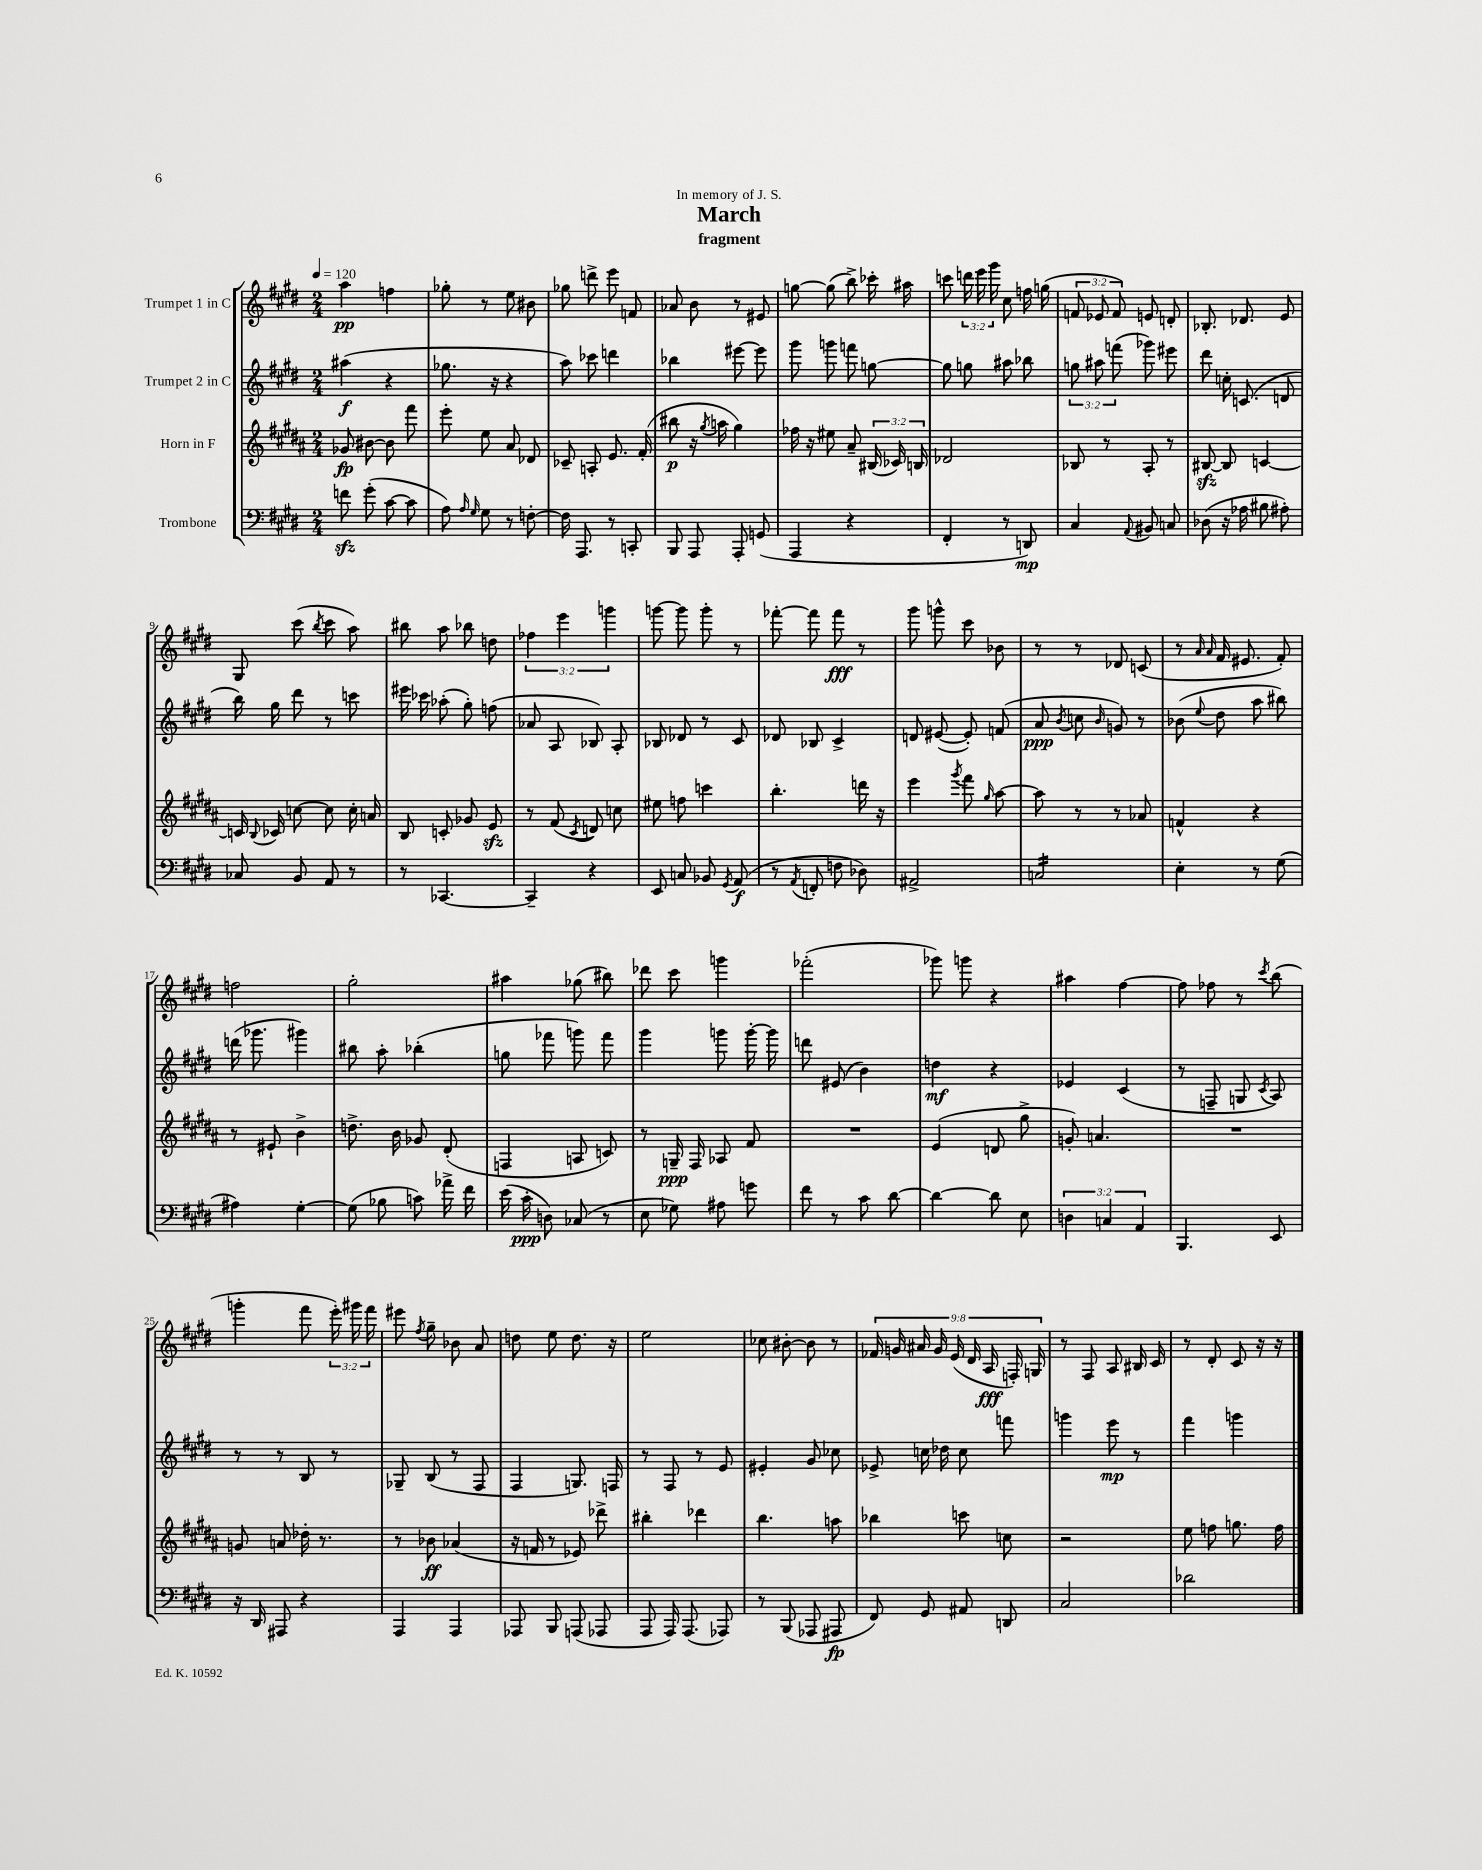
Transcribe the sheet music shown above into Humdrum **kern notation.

**kern	**dynam	**kern	**dynam	**kern	**dynam	**kern	**dynam
*part4	*part4	*part3	*part3	*part2	*part2	*part1	*part1
*staff4	*staff4	*staff3	*staff3	*staff2	*staff2	*staff1	*staff1
*I"Trombone	*	*I"Horn in F	*	*I"Trumpet 2 in C	*	*I"Trumpet 1 in C	*
*clefF4	*	*clefG2	*	*clefG2	*	*clefG2	*
*k[f#c#g#d#]	*	*k[f#c#g#d#a#]	*	*k[f#c#g#d#]	*	*k[f#c#g#d#]	*
*M2/4	*	*M2/4	*	*M2/4	*	*M2/4	*
*MM120	*	*MM120	*	*MM120	*	*MM120	*
=1	=1	=1	=1	=1	=1	=1	=1
8fnzz\	.	8g-X/	fp	(4aa#X\	f	4aa\	pp
(8g#'\	.	[8b#X\	.	.	.	.	.
[8c#\	.	8b#\]	.	4r	.	4ffn\	.
8c#\]	.	8fff#\	.	.	.	.	.
=2	=2	=2	=2	=2	=2	=2	=2
8A\)	.	8eee'\	.	8.gg-X\	.	8gg-X'\	.
16qqA/	.	.	.	.	.	.	.
16qqG#/	.	.	.	.	.	.	.
8G#\	.	8ee\	.	.	.	8r	.
.	.	.	.	16r	.	.	.
8r	.	8a#/	.	4r	.	8ee\	.
[8Fn'\	.	8d-X/	.	.	.	8b#X\	.
=3	=3	=3	=3	=3	=3	=3	=3
16F\]	.	8c-X~/	.	8aa\)	.	8gg-X\	.
8.AAA/	.	.	.	.	.	.	.
.	.	8An'/	.	8ccc-X\	.	8dddn^\	.
8r	.	8.e/	.	4dddn\	.	8eee\	.
8CCn'/	.	.	.	.	.	8fn/	.
.	.	(16f#'/	.	.	.	.	.
=4	=4	=4	=4	=4	=4	=4	=4
8BBB/	.	8bb#X\	p	4bb-X\	.	8a-X/	.
8AAA/	.	16r	.	.	.	8b\	.
.	.	8qgg#/	.	.	.	.	.
.	.	16aan\	.	.	.	.	.
8AAA'/	.	4gg#\)	.	[8eee#X\	.	8r	.
(8GGn/	.	.	.	8eee#\]	.	8e#X/	.
=5	=5	=5	=5	=5	=5	=5	=5
4AAA/	.	16ff-X\	.	8ggg#\	.	[8ggn\	.
.	.	16r	.	.	.	.	.
.	.	8ee#X\	.	8gggn\	.	(8gg\]	.
4r	.	8a#~/	.	8fffn\	.	8bb^\)	.
.	.	(24B#X/	.	[8ggn\	.	16ccc-X'\	.
.	.	24c-X/)	.	.	.	.	.
.	.	.	.	.	.	16aa#X\	.
.	.	24Bn/	.	.	.	.	.
=6	=6	=6	=6	=6	=6	=6	=6
4FF#'/	.	2d-X/	.	8gg\]	.	8cccn\	.
.	.	.	.	8ggn\	.	24dddn\	.
.	.	.	.	.	.	24eee\	.
.	.	.	.	.	.	24ggg#\	.
8r	.	.	.	8aa#X\	.	8cc#\	.
8DDn/)	mp	.	.	8bb-X\	.	16ffn\	.
.	.	.	.	.	.	(16ggn\	.
=7	=7	=7	=7	=7	=7	=7	=7
4C#/	.	8B-X/	.	12ggn\	.	12fn/	.
.	.	.	.	12aa#X\	.	12e-X/	.
.	.	8r	.	.	.	.	.
.	.	.	.	(12fffn\	.	12f/)	.
8qqAA/	.	.	.	.	.	.	.
8BB#X/	.	8A#'/	.	8ggg-X\)	.	8en/	.
8Cn/	.	8r	.	8eee#X\	.	8dn'/	.
=8	=8	=8	=8	=8	=8	=8	=8
(8D-X\	.	[8B#Xzz/	.	8ddd#\	.	8.B-X'/	.
16r	.	8B#/]	.	16ccn'\	.	.	.
16A-X\	.	.	.	(8.cn/	.	8.d-X/	.
8B#X\	.	[4cn/	.	.	.	.	.
8A#X'\)	.	.	.	8dn/	.	8e/	.
!!LO:LB:g=z
=9	=9	=9	=9	=9	=9	=9	=9
8C-X/	.	16cn/]	.	16bb\)	.	8G#/	.
.	.	8qqB/	.	.	.	.	.
.	.	16c-X/	.	16gg#\	.	.	.
8BB/	.	[8ccn\	.	8ddd#\	.	(8ccc#\	.
.	.	.	.	.	.	8qbb/	.
8AA/	.	8cc\]	.	8r	.	8ccc#\	.
8r	.	16cc'\	.	8cccn\	.	8aa\)	.
.	.	16an/	.	.	.	.	.
=10	=10	=10	=10	=10	=10	=10	=10
8r	.	8B/	.	16eee#X\	.	8bb#X\	.
.	.	.	.	16ccc-X\	.	.	.
[4.CC-X/	.	8cn'/	.	(8aa-X'\	.	8aa\	.
.	.	8g-X/	.	8gg#'\)	.	8bb-X\	.
.	.	8ezz/	.	(8ffn\	.	8ddn\	.
=11	=11	=11	=11	=11	=11	=11	=11
4CC-~/]	.	8r	.	8a-X/	.	6ff-X\	.
.	.	(8f#/	.	8A/	.	.	.
.	.	.	.	.	.	6eee\	.
.	.	8qc#/	.	.	.	.	.
4r	.	8dn/)	.	8B-X/)	.	.	.
.	.	.	.	.	.	6gggn\	.
.	.	8ccn\	.	8A'/	.	.	.
=12	=12	=12	=12	=12	=12	=12	=12
8EE/	.	8ee#X\	.	8B-X/	.	[8gggn\	.
8Cn/	.	8ffn\	.	8d-X/	.	8ggg\]	.
8BB-X/	.	4cccn\	.	8r	.	8ggg'\	.
8qGG#/	.	.	.	.	.	.	.
(8AA/	f	.	.	8c#/	.	8r	.
=13	=13	=13	=13	=13	=13	=13	=13
8r	.	4.bb'\	.	8d-X/	.	[8fff-X'\	.
8qAA/	.	.	.	.	.	.	.
8FFn'/	.	.	.	8B-X/	.	8fff-\]	.
8Fn\	.	.	.	4c#^/	.	8fff-\	fff
8D-X\)	.	16dddn\	.	.	.	8r	.
.	.	16r	.	.	.	.	.
=14	=14	=14	=14	=14	=14	=14	=14
2AA#X^/	.	4eee\	.	8dn/	.	8ggg#\	.
.	.	.	.	([8e#X/	.	8gggn^^\	.
.	.	8qggg#/	.	.	.	.	.
.	.	8fff#\	.	8e#'/])	.	8ccc#\	.
.	.	16qqgg#/	.	.	.	.	.
.	.	[8aa#\	.	(8fn/	.	8b-X\	.
=15	=15	=15	=15	=15	=15	=15	=15
*tremolo	*	*	*	*	*	*	*
16Cn/LL	.	8aa#\]	.	8a/	ppp	8r	.
16Cn/	.	.	.	.	.	.	.
.	.	.	.	8qb/	.	.	.
16Cn/	.	8r	.	8ccn\	.	8r	.
16Cn/	.	.	.	.	.	.	.
.	.	.	.	16qqb/	.	.	.
16Cn/	.	8r	.	8gn/)	.	8d-X/	.
16Cn/	.	.	.	.	.	.	.
16Cn/	.	8a-X/	.	8r	.	(8cn/	.
16Cn/JJ	.	.	.	.	.	.	.
*Xtremolo	*	*	*	*	*	*	*
=16	=16	=16	=16	=16	=16	=16	=16
4E'\	.	4fn^^/	.	(8b-X\	.	8r	.
.	.	.	.	.	.	16qqa/	.
.	.	.	.	8qqee/	.	16qqa/	.
.	.	.	.	8dd#\	.	16f#/	.
.	.	.	.	.	.	8.e#X/	.
8r	.	4r	.	8aa\	.	.	.
(8G#\	.	.	.	8bb#X\)	.	8f#'/)	.
!!LO:LB:g=z
=17	=17	=17	=17	=17	=17	=17	=17
4A#X\)	.	8r	.	(16dddn\	.	2ffn\	.
.	.	.	.	8.ggg-X\	.	.	.
.	.	8e#X`/	.	.	.	.	.
[4G#'\	.	4b^\	.	4ggg#X\)	.	.	.
=18	=18	=18	=18	=18	=18	=18	=18
(8G#\]	.	8.ddn^\	.	8bb#X\	.	2gg#'\	.
8B-X\	.	.	.	8aa'\	.	.	.
.	.	16b\	.	.	.	.	.
8cn\)	.	8g-X/	.	(4bb-X'\	.	.	.
16a-X^\	.	(8d#'/	.	.	.	.	.
16f#\	.	.	.	.	.	.	.
=19	=19	=19	=19	=19	=19	=19	=19
(16e\	.	4Fn/	.	8ggn\	.	4aa#X\	.
16c#'\	ppp	.	.	.	.	.	.
8Dn\)	.	.	.	8fff-X\	.	.	.
(8C-X/	.	8An/	.	8gggn\)	.	(8gg-X\	.
8r	.	8cn/)	.	8fff-\	.	8bb#X\)	.
=20	=20	=20	=20	=20	=20	=20	=20
8E\	.	8r	.	4ggg#\	.	8ddd-X\	.
8G-X\)	.	16Gn~/	ppp	.	.	8ccc#\	.
.	.	16F#/	.	.	.	.	.
8A#X\	.	8A-X/	.	8gggn\	.	4gggn\	.
8gn\	.	8f#/	.	[16ggg'\	.	.	.
.	.	.	.	16ggg\]	.	.	.
=21	=21	=21	=21	=21	=21	=21	=21
8f#\	.	2r	.	8dddn\	.	(2fff-X'\	.
8r	.	.	.	(8e#X/	.	.	.
8c#\	.	.	.	4b\)	.	.	.
[8d#\	.	.	.	.	.	.	.
=22	=22	=22	=22	=22	=22	=22	=22
4d#\_	.	(4e/	.	4ddn\	mf	8ggg-X\)	.
.	.	.	.	.	.	8gggn\	.
8d#\]	.	8dn/	.	4r	.	4r	.
8E\	.	8gg#^\	.	.	.	.	.
=23	=23	=23	=23	=23	=23	=23	=23
6Dn\	.	8gn'/)	.	4e-X/	.	4aa#X\	.
.	.	4.an/	.	.	.	.	.
6Cn/	.	.	.	.	.	.	.
.	.	.	.	(4c#/	.	[4ff#\	.
6AA/	.	.	.	.	.	.	.
=24	=24	=24	=24	=24	=24	=24	=24
4.BBB/	.	2r	.	8r	.	8ff#\]	.
.	.	.	.	8Fn~/	.	8ff-X\	.
.	.	.	.	8Gn/	.	8r	.
.	.	.	.	8qc#/	.	8qccc#/	.
8EE/	.	.	.	8A/)	.	(8bb\	.
!!LO:LB:g=z
=25	=25	=25	=25	=25	=25	=25	=25
16r	.	8gn/	.	8r	.	4gggn'\	.
16DD#/	.	.	.	.	.	.	.
8AAA#X/	.	8an/	.	8r	.	.	.
4r	.	16dd-X'\	.	8B/	.	8fff#\	.
.	.	8.r	.	.	.	.	.
.	.	.	.	8r	.	24eee'\)	.
.	.	.	.	.	.	24ggg#X\	.
.	.	.	.	.	.	24fff#\	.
=26	=26	=26	=26	=26	=26	=26	=26
4AAA/	.	8r	.	8G-X~/	.	8eee#X\	.
.	.	.	.	.	.	8qff#/	.
.	.	8b-X\	ff	(8B/	.	8gg#~\	.
4AAA/	.	(4a-X/	.	8r	.	8b-X\	.
.	.	.	.	8F#/	.	8a/	.
=27	=27	=27	=27	=27	=27	=27	=27
8AAA-X/	.	16r	.	4F#/	.	8ddn\	.
.	.	16fn/	.	.	.	.	.
8BBB/	.	8r	.	.	.	8ee\	.
(8AAAn/	.	8e-X/)	.	8.Gn/)	.	8.dd\	.
8AAA-X/	.	8ddd-X^\	.	.	.	.	.
.	.	.	.	16Fn/	.	16r	.
=28	=28	=28	=28	=28	=28	=28	=28
8AAA/	.	4bb#X'\	.	8r	.	2ee\	.
16AAA/)	.	.	.	8F#/	.	.	.
(8.AAA/	.	.	.	.	.	.	.
.	.	4ddd-X\	.	8r	.	.	.
8AAA-X/)	.	.	.	8e/	.	.	.
=29	=29	=29	=29	=29	=29	=29	=29
8r	.	4.bb\	.	4e#X'/	.	8cc-X\	.
(8BBB/	.	.	.	.	.	[8b#X'\	.
8AAA-X/	.	.	.	8g#/	.	8b#\]	.
8AAA#X/	fp	8aan\	.	8cc-X\	.	8r	.
=30	=30	=30	=30	=30	=30	=30	=30
8FF#/)	.	4bb-X\	.	8e-X^/	.	18f-X/	.
.	.	.	.	.	.	18gn/	.
.	.	.	.	.	.	18a#X/	.
8GG#/	.	.	.	16ccn\	.	.	.
.	.	.	.	.	.	18g/	.
.	.	.	.	16dd-X\	.	.	.
.	.	.	.	.	.	(18e/	.
8AA#X/	.	8cccn\	.	8cc\	.	.	.
.	.	.	.	.	.	18d#/	.
.	.	.	.	.	.	18A/	fff
8DDn/	.	8ccn\	.	8fffn\	.	.	.
.	.	.	.	.	.	18Fn'/)	.
.	.	.	.	.	.	18Gn/	.
=31	=31	=31	=31	=31	=31	=31	=31
2C#/	.	2r	.	4gggn\	.	8r	.
.	.	.	.	.	.	8F#/	.
.	.	.	.	8eee\	mp	8A/	.
.	.	.	.	8r	.	16B#X/	.
.	.	.	.	.	.	16c#/	.
=32	=32	=32	=32	=32	=32	=32	=32
2d-X\	.	8ee\	.	4fff#\	.	8r	.
.	.	8ffn\	.	.	.	8d#'/	.
.	.	8.ggn\	.	4gggn\	.	8c#/	.
.	.	.	.	.	.	16r	.
.	.	16ff\	.	.	.	16r	.
==	==	==	==	==	==	==	==
*-	*-	*-	*-	*-	*-	*-	*-
